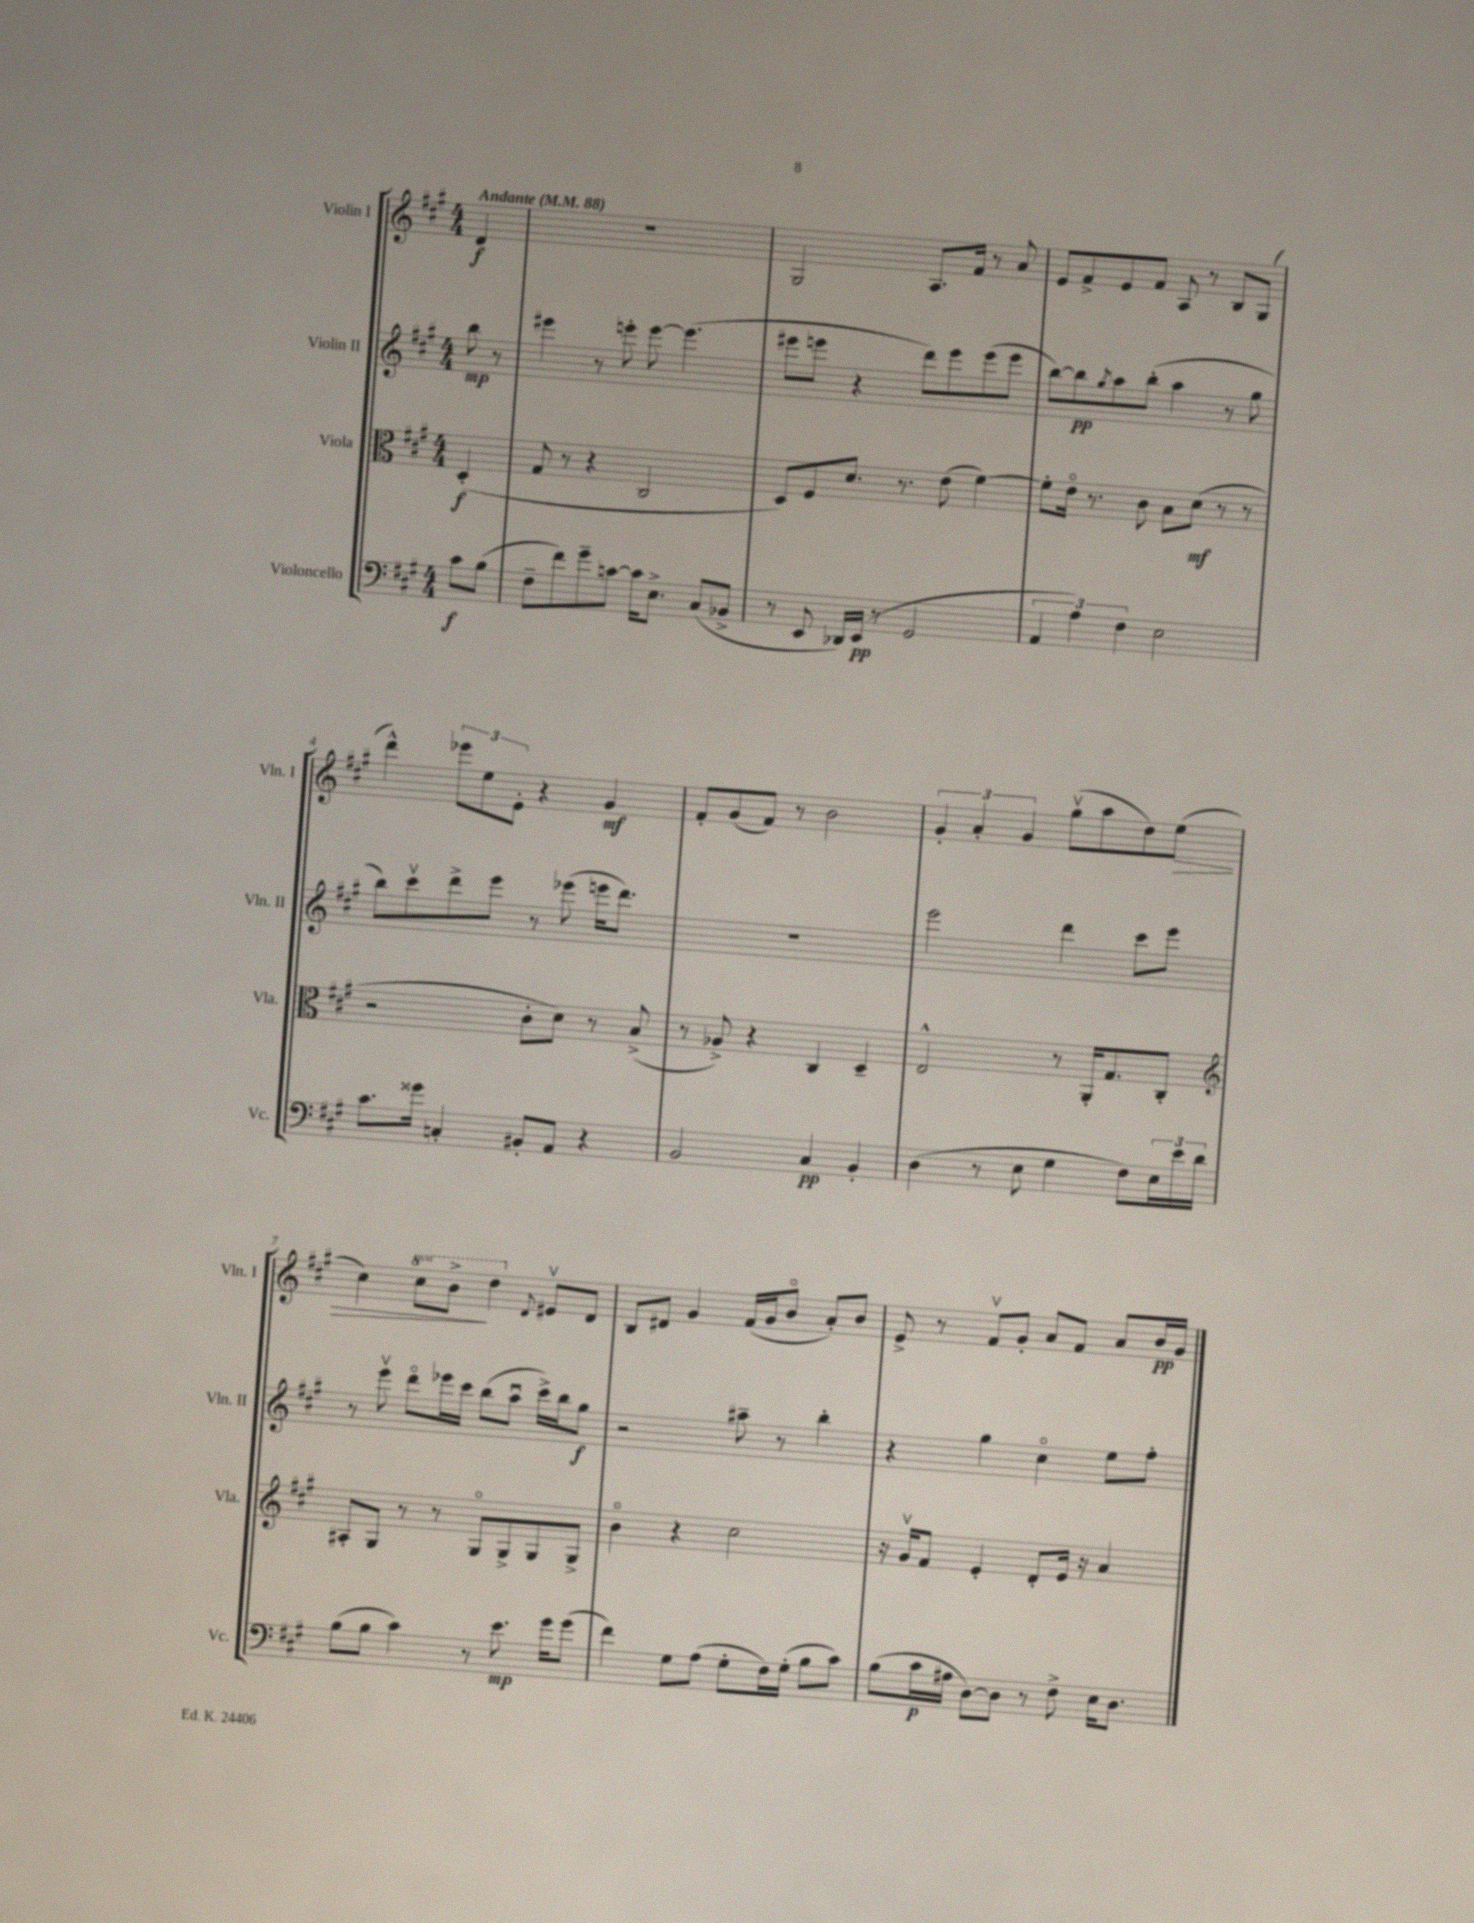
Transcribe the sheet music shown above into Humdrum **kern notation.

**kern	**dynam	**kern	**dynam	**kern	**dynam	**kern	**dynam
*part4	*part4	*part3	*part3	*part2	*part2	*part1	*part1
*staff4	*staff4	*staff3	*staff3	*staff2	*staff2	*staff1	*staff1
*I"Violoncello	*	*I"Viola	*	*I"Violin II	*	*I"Violin I	*
*I'Vc.	*	*I'Vla.	*	*I'Vln. II	*	*I'Vln. I	*
*clefF4	*	*clefC3	*	*clefG2	*	*clefG2	*
*k[f#c#g#]	*	*k[f#c#g#]	*	*k[f#c#g#]	*	*k[f#c#g#]	*
*M4/4	*	*M4/4	*	*M4/4	*	*M4/4	*
*MM88	*	*MM88	*	*MM88	*	*MM88	*
=	=	=	=	=	=	=	=
!	!	!	!	!	!	!LO:TX:a:B:t=Andante	!
8c#\L	f	(4D'/	f	8bb\	mp	4d/	f
(8B\J	.	.	.	8r	.	.	.
=1	=1	=1	=1	=1	=1	=1	=1
8F#~\L	.	8G#/	.	4eee#X\	.	1r	.
8f#\)	.	8r	.	.	.	.	.
8g#~\	.	4r	.	8r	.	.	.
[8cn\J	.	.	.	8eeen'\	.	.	.
16c\KL]	.	2C#/	.	[8eee\	.	.	.
8.E^\J	.	.	.	.	.	.	.
.	.	.	.	(4.eee\]	.	.	.
(8C#/L	.	.	.	.	.	.	.
8BB-X^/J	.	.	.	.	.	.	.
=2	=2	=2	=2	=2	=2	=2	=2
8r	.	8D/L)	.	8eee#X\L	.	2G#/	.
8EE/	.	8F#/	.	8eeen\J	.	.	.
16DD-X/LL)	.	8.d/J	.	4r	.	.	.
(16EE/JJ	pp	.	.	.	.	.	.
8r	.	.	.	.	.	.	.
.	.	8.r	.	.	.	.	.
2GG#/	.	.	.	8ddd\L)	.	8.A/L	.
.	.	(8e\	.	8eee\	.	.	.
.	.	.	.	.	.	16f#/Jk	.
.	.	[4f#\)	.	(8eee\	.	8r	.
.	.	.	.	8eee\J	.	8a/	.
=3	=3	=3	=3	=3	=3	=3	=3
6AA/	.	8f#'\L]	.	[8bb\L)	.	8e/L	.
.	.	16e\Jk	.	8bb\]	pp	8f#^/	.
6A\)	.	.	.	.	.	.	.
.	.	8.r	.	.	.	.	.
.	.	.	.	8qgg#/	.	.	.
.	.	.	.	8aa\	.	8e/	.
6F#\	.	.	.	.	.	.	.
.	.	8c#\	.	(8bb'\J	.	8f#/J	.
2E\	.	8B\L	.	4aa\	.	8A/	.
.	.	(8d\J	mf	.	.	8r	.
.	.	8r	.	8r	.	8B/L	.
.	.	8r	.	8gg#\	.	(8G#/J	.
!!LO:LB:g=z
=4	=4	=4	=4	=4	=4	=4	=4
8.c#\L	.	2r	.	8bb\L)	.	4ddd^^\)	.
.	.	.	.	8ccc#v\	.	.	.
16g##X\Jk	.	.	.	.	.	.	.
4Cn'/	.	.	.	8ddd^\	.	12eee-X\L	.
.	.	.	.	.	.	12ee\	.
.	.	.	.	8eee\J	.	.	.
.	.	.	.	.	.	12e'\J	.
8BB#X'/L	.	8c#'\L	.	8r	.	4r	.
8AA/J	.	8d\J)	.	(8eee-X\	.	.	.
4r	.	8r	.	16eeen\KL	.	4g#/	mf
.	.	.	.	8.ddd\J)	.	.	.
.	.	(8B^/	.	.	.	.	.
=5	=5	=5	=5	=5	=5	=5	=5
2BB/	.	8r	.	1r	.	8f#'/L	.
.	.	8A-X^/)	.	.	.	(8g#/	.
.	.	4r	.	.	.	8f#/J)	.
.	.	.	.	.	.	8r	.
4C#/	pp	4C#/	.	.	.	2b\	.
4BB'/	.	4D~/	.	.	.	.	.
=6	=6	=6	=6	=6	=6	=6	=6
(4D\	.	2E^^/	.	2eee\	.	6g#'/	.
.	.	.	.	.	.	6a'/	.
8r	.	.	.	.	.	.	.
.	.	.	.	.	.	6g#/	.
8E\	.	.	.	.	.	.	.
4G#\	.	8r	.	4ddd\	.	(8gg#v\L	.
.	.	16AA'/KL	.	.	.	8aa\	.
.	.	8.G#/	.	.	.	.	.
8F#\L)	.	.	.	8ccc#\L	.	8dd\)	.
!	!	!	!	!	!	!	!LO:HP:b
24E\L	.	8C#'/J	.	8eee\J	.	(8ee\J	>
24e\	.	.	.	.	.	.	.
24d\JJ	.	.	.	.	.	.	.
!!LO:LB:g=z
=7	=7	=7	=7	=7	=7	=7	=7
*	*	*clefG2	*	*	*	*	*
(8B\L	.	8A#X'/L	.	8r	.	4cc#\)	.
8B\J	.	8G#/J	.	8eeev\	.	.	.
*	*	*	*	*	*	*8va	*
4c#\)	.	8r	.	8ddd\L	.	8ccc#\L	.
.	.	8r	.	16eee-X\L	.	8bb^\J	.
.	.	.	.	16ccc#\JJ	.	.	.
8r	.	8G#/L	.	(8bb\L	.	4ddd\	]
8.e\	mp	8G#^/	.	8aau\J	.	.	.
*	*	*	*	*	*	*X8va	*
.	.	.	.	.	.	8qqd/	.
.	.	8G#/	.	16ccc#^\LL)	.	8e#Xv/L	.
16g#\KL	.	.	.	16bb\J	.	.	.
(8g#\J	.	8G#^/J	.	8gg#\J	f	8d/J	.
=8	=8	=8	=8	=8	=8	=8	=8
4f#\)	.	4b\	.	2r	.	8B/L	.
.	.	.	.	.	.	8d#X/J	.
8G#\L	.	4r	.	.	.	4g#/	.
(8A\J	.	.	.	.	.	.	.
8G#'\L	.	2cc#\	.	8aa#X~\	.	(16f#/LL	.
.	.	.	.	.	.	16g#/J	.
16F#\L)	.	.	.	8r	.	8b/J	.
(16G#'\JJ	.	.	.	.	.	.	.
8B\L	.	.	.	4bb'\	.	8a'/L)	.
8c#\J)	.	.	.	.	.	8b/J	.
=9	=9	=9	=9	=9	=9	=9	=9
(8B\L	.	16r	.	4r	.	8e^/	.
.	.	16g#v/KL	.	.	.	.	.
16c#\L	p	8f#/J	.	.	.	8r	.
16A#X\JJ	.	.	.	.	.	.	.
[8D\L)	.	4e'/	.	4gg#\	.	8f#v/L	.
8D\J]	.	.	.	.	.	8g#'/J	.
8r	.	8d'/L	.	4cc#\	.	8a/L	.
8F#^\	.	16e/Jk	.	.	.	8f#/J	.
.	.	16r	.	.	.	.	.
16E\KL	.	4a/	.	8ee\L	.	8a/L	.
8.D\J	.	.	.	.	.	.	.
.	.	.	.	8ff#'\J	.	16b/L	pp
.	.	.	.	.	.	16g#/JJ	.
==	==	==	==	==	==	==	==
*-	*-	*-	*-	*-	*-	*-	*-
